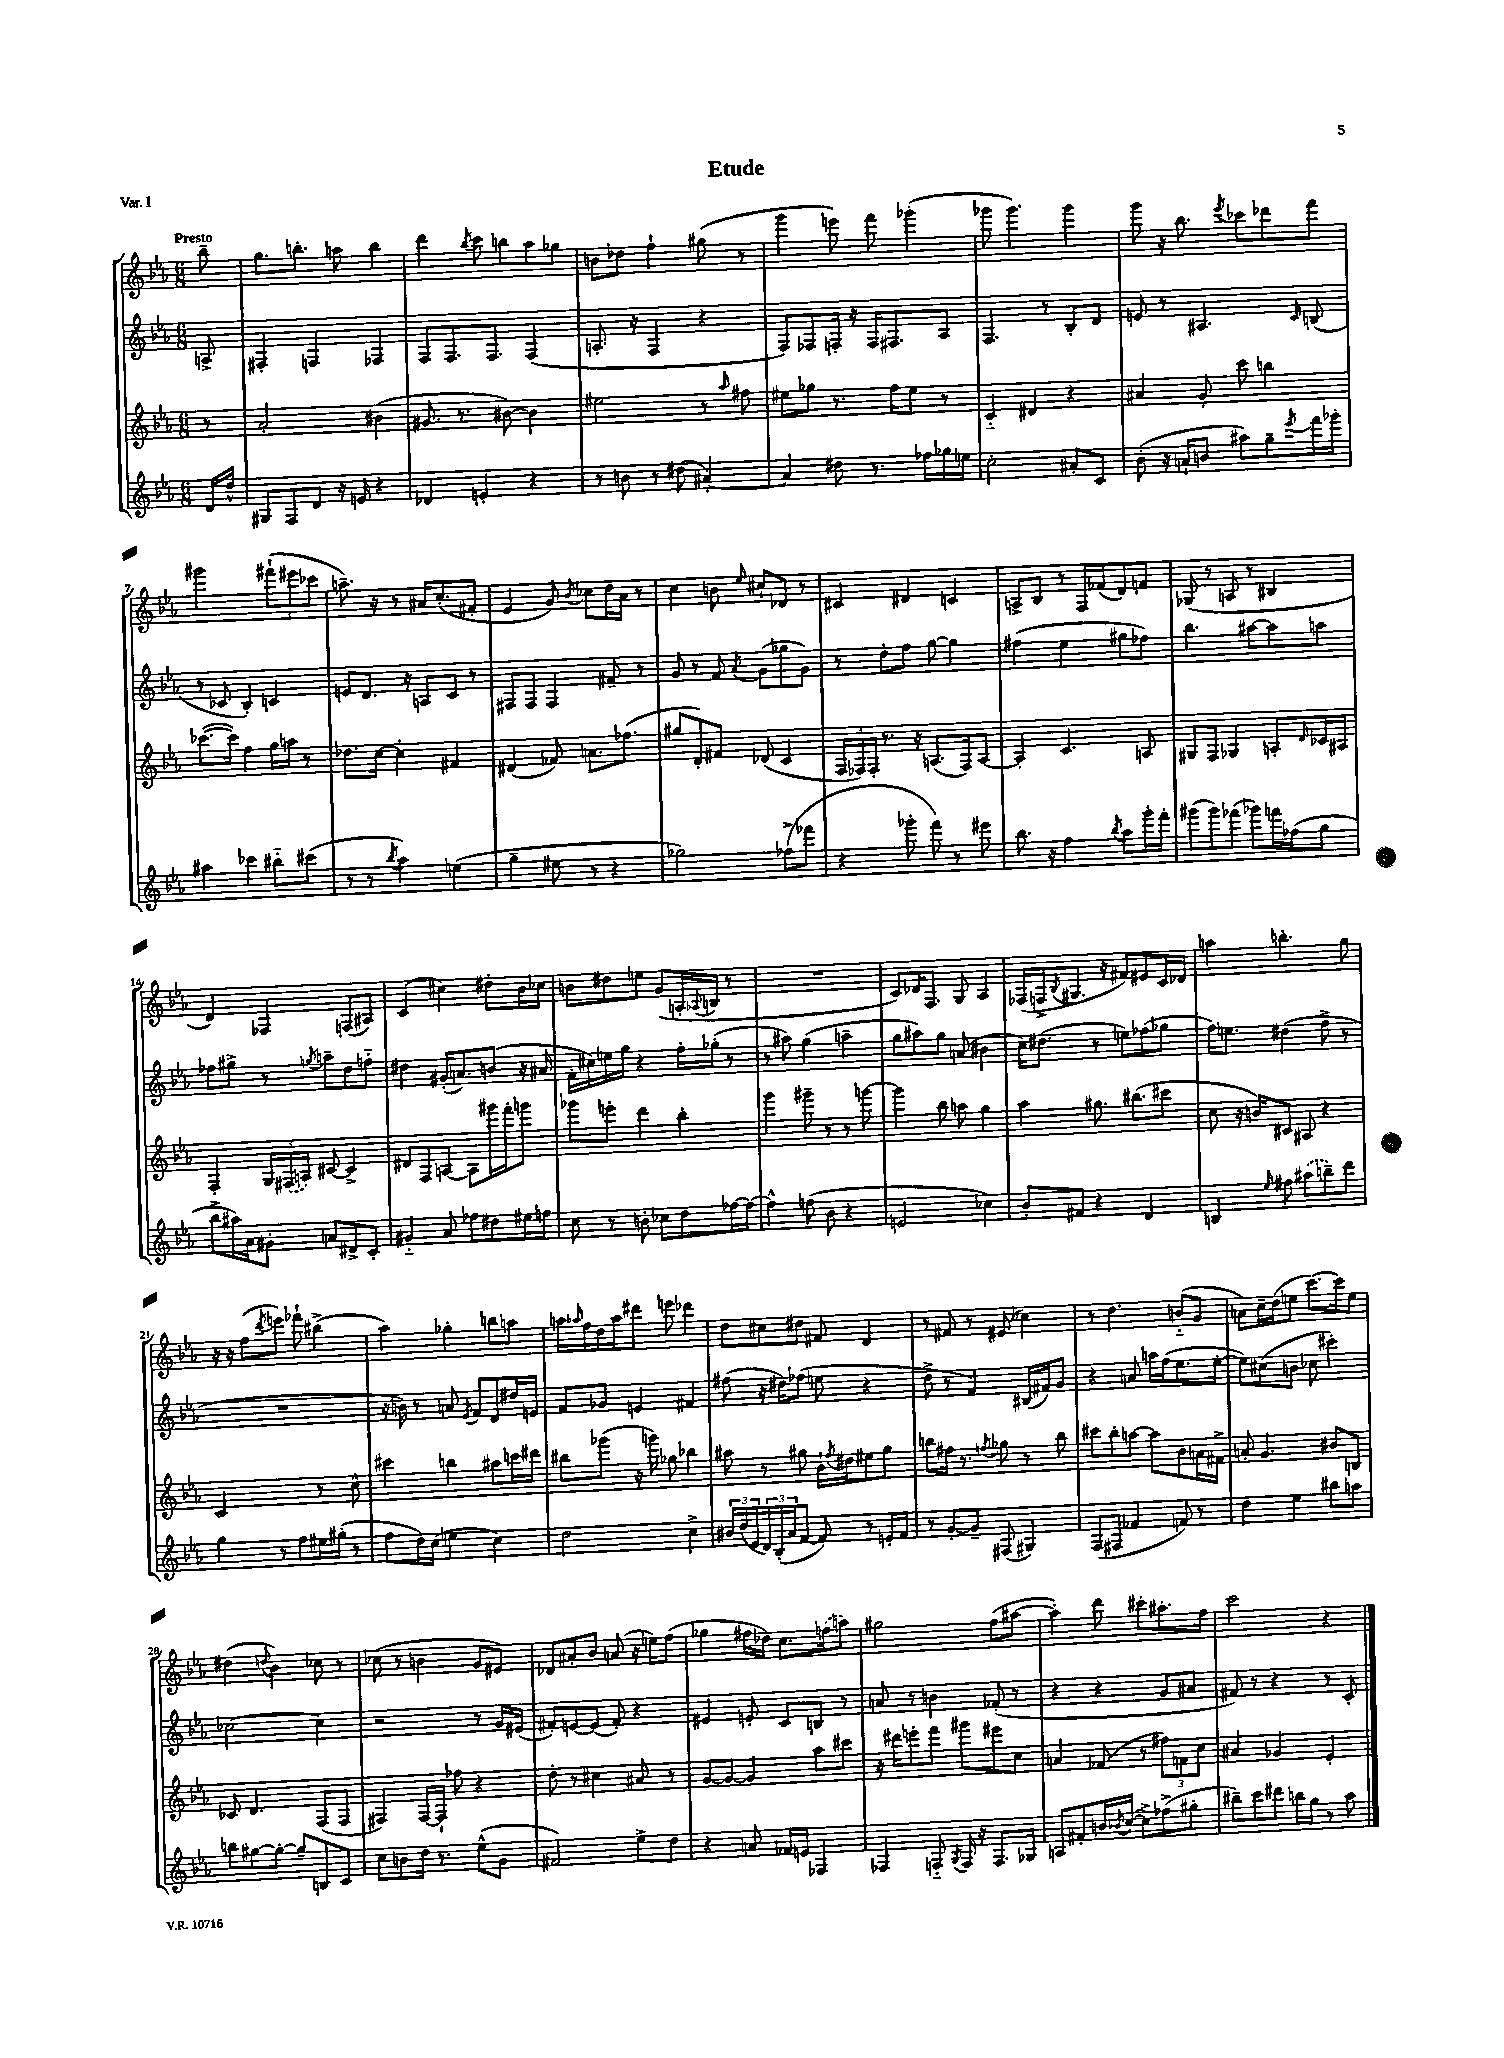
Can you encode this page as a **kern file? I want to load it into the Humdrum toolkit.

**kern	**kern	**kern	**kern
*part4	*part3	*part2	*part1
*staff4	*staff3	*staff2	*staff1
*clefG2	*clefG2	*clefG2	*clefG2
*k[b-e-a-]	*k[b-e-a-]	*k[b-e-a-]	*k[b-e-a-]
*M6/8	*M6/8	*M6/8	*M6/8
=	=	=	=
!	!	!	!LO:TX:a:B:t=Presto
16d/LL	8r	8An^/	8bb-~\
16dd^^/JJ	.	.	.
=1	=1	=1	=1
8G#X/L	2a-'/	4F#X'/	8.gg\L
8F/	.	.	.
.	.	.	8.bbn'\J
8d/J	.	4Fn/	.
16r	.	.	8aan\
16en/	.	.	.
4r	(4b#X\	4F-X/	4bb\
=2	=2	=2	=2
4d-X/	8.g#X/	8F/L	4ddd\
.	.	8.F/	.
.	8.r	.	.
.	.	.	8qbb-/
4en'/	.	.	8ccc\
.	.	8.F/J	.
.	[8b#X\)	.	8bbn\L
4r	4b#\]	(4F/	8aa-\
.	.	.	8gg-X\J
=3	=3	=3	=3
8r	2ee#X\	8.An'/	8bn\L
8bn\	.	.	8dd-X\J
.	.	16r	.
8r	.	4F/	4ff`\
(8dd#X\	.	.	.
[4a#X'/)	8r	4r	(8gg#X\
.	16qqaa-/	.	.
.	8ff#X\	.	8r
=4	=4	=4	=4
4a#/]	8ee#X\L	8F/L)	4ggg\
.	8gg-X\J	8F-X/	.
8dd#X\	8.r	16Fn'/Jk	8eeen\)
.	.	16r	.
8.r	.	16F/KL	8fff\
.	16ff\KL	8.F#X/	.
.	8ee#\J	.	(4ggg-X'\
16ff-X\LL	.	.	.
16gg-X\	8r	8A-/J	.
16een\JJ	.	.	.
=5	=5	=5	=5
2cc'\	4c/	4.F/	8ggg-X\
.	.	.	4.ggg-\)
.	4d#X/	.	.
.	.	8r	.
8a#X'/L	4r	8B-'/L	4ggg-\
8c/J	.	8d/J	.
=6	=6	=6	=6
(8b-'\	4a#X/	8en/	8ggg\
16r	.	8r	16r
16an`/KL	.	.	8.bb-\
8bn/J	8g'/	4.A#X/	.
.	.	.	8qeee-/
8aa#X\L)	8ccc\	.	8ccc-X\L
8gg~\	4bbn\	.	8ddd-X\
8qeee-/	.	16qqc/	.
16fff\L	.	(8Bn/	8fff\J
16ggg-X'\JJ	.	.	.
!!LO:LB:g=z
=7	=7	=7	=7
4aa#X\	([8.ccc-X\L	8r	2ggg#X\
.	.	8c-X/	.
.	16ccc-\Jk])	.	.
4ccc-X\	4ff\	4B-'/)	.
8bb#X\L	16gg\LL	4cn/	(12fff#X`\L
.	16aan\JJ	.	.
.	.	.	12eee#X\
(8ccc#X\J	8r	.	.
.	.	.	12ccc-X\J
=8	=8	=8	=8
8r	8.dd-X\L	8en/L	8.aan~\)
8r	.	8.d/J	.
.	[16cc\Jk	.	16r
8qbb-/	.	.	.
4aa-\)	4cc'\]	.	8r
.	.	16r	.
.	.	8An/L	16a#X/KL
.	.	.	(8.cc'/
(4een\	4f#X/	8c/J	.
.	.	8r	8f#X'/J
=9	=9	=9	=9
4gg~\	(4d#X/	8F#X/L	4e-/
.	.	8F#/J	.
8ee#X\	8f-X/)	4F#/	8g/)
.	.	.	8qb-/
8r	8.an\L	.	8cc-X\L
4r	.	8f#X~/	16dd\L
.	(8.ff-X\J	.	16a-\JJ
.	.	8r	8r
=10	=10	=10	=10
2gg-X\)	8gg#X/L	8g/	4cc\
.	8d'/)	8r	.
.	8f#X/J	8f/	8bn\
.	.	8qa-/	16qqee-/
.	(8d-X/	(8g\L	8cc#X`/L
(8ff-X^\L	4c/	8gg-X\	8d-X/J
8fff-X\J	.	8g\J)	8r
=11	=11	=11	=11
4r	24F/LL	8r	4c#X/
.	24F-X/)	.	.
.	24F-'/JJ	.	.
.	8.r	8dd'\L	.
8ggg-X'\	.	8ff\J	4d#X/
.	16r	.	.
8fff\)	(8.An/L	[8gg\	.
8r	.	4gg\]	4cn/
.	16F-/k)	.	.
8eee#X\	[8A/J	.	.
=12	=12	=12	=12
8.bb-\	4A'/]	(4ff#X\	8An^/L
.	.	.	8B-/J
16r	.	.	.
4ff\	4.c/	4ee-\	8r
.	.	.	16F/LL
.	.	.	(16f-X/J
8qbb-/	.	.	.
8aa-\L	.	8gg#X\L	8d/)
16ggg'\L	8An/	8ff-X\J)	8fn/J
16fff'\JJ	.	.	.
=13	=13	=13	=13
(8ggg#X\L	8G#X/L	4.bb-\	(8G-X/
8ggg#\)	8F/J	.	8r
(8fff-X\J	4G-X/	.	8An/
8ggg-X\L)	.	[8aa#X\L	8r
16fffn\L	8An'/L	8aa#\]	4B#X/
(16ff-X\J	.	.	.
.	16qqd/	.	.
8gg\J	16c-X/L	8aan\J	.
.	16A#X/JJ	.	.
!!LO:LB:g=z
=14	=14	=14	=14
8bb-^\L	4F'/	8ff-X\L	4d/)
16aa#X\L)	.	8gg#X^\J	.
16a-\J	.	.	.
8g#X'\J	24G/LL	8r	4F-X/
.	(24F#X/	.	.
.	24An/JJ)	.	.
.	.	8qggn/	.
8an/L	[8c#X/	8aan~\L	.
8d#X^/	4c#^/]	8dd\	(8Fn/L
8c'/J	.	8ffn\J	8A#X/J)
=15	=15	=15	=15
4g#X/	8d#X/L	4dd#X\	(4c/
.	8F/	.	.
8a-/	[8An/J	(16g#X'/KL	4cc#X\)
.	.	8.an/)	.
8ff-X\L	8A\L]	.	.
8dd#X\	16ggg#X\L	(8bn/J	8dd#X'\L
.	16fff'\J	.	.
16ee#X\L	8gggn\J	16r	16b-\L
16ffn\JJ	.	16a#X/	16cc-X\JJ
=16	=16	=16	=16
8cc\	8ggg-X\L	16f'\LL	8bn\L
.	.	16cc#X\)	.
8r	8eeen'\J	16een\	8dd#X\
.	.	16gg\JJ	.
8bn'\	4ddd\	4r	8een\J
8cc-X\L	.	.	(8g/L
8dd\	4bb-'\	16ff'\LL	16An'/L
.	.	.	8qqA-X/
.	.	(16gg-X'\JJ	16Bn/JJ
[16ff-X\L	.	8r	8r
16ff-\JJ_	.	.	.
=17	=17	=17	=17
4ff-^^\]	4ggg\	8r	2.r
.	.	8aa#X\)	.
(8ffn\	8ggg#X~\	(4gg\	.
8b-\	8r	.	.
4r	8r	4aan~\	.
.	[8gggn\	.	.
=18	=18	=18	=18
2en/	4ggg\]	8gg\L	8c/L)
.	.	8aa#X\)	16d-X/K
.	.	.	8.F/J
.	8bb-\	8gg\J	.
.	8aan\	(8an/	8G/
4cc-X\)	4gg\	4b#X\	4A-/
=19	=19	=19	=19
8b-'/L	4aa-\	16cc\KL)	(16F-X/LL
.	.	(8.dd#X\J	16Fn^/J
.	.	.	8qB-/
8f#X/J	.	.	8.G#X/J
4r	8.gg#X\	8r	.
.	.	.	16r
.	.	8een\L)	8f#X/L)
.	(8.bb#X\L	.	.
4d/	.	(8ff-X\	8e#X/
.	8ccc#X\J	8gg-X\J	16c/L
.	.	.	16d-X/JJ
=20	=20	=20	=20
4Bn/	8cc\	16ff\KL)	4aan\
.	.	8.een\J	.
.	16r	.	.
.	16bn/KL)	.	.
16qqee-/	.	.	.
8ff#X\	8c#X/J	(4dd#X\	4.bbn'\
(8aa#X\L	8A#X/	.	.
8bbn~\)	4r	8ff^\	.
8ddd\J	.	8r	8gg\
!!LO:LB:g=z
=21	=21	=21	=21
4gg\	2c/	2.r	16r
.	.	.	16r
.	.	.	(8ff\L
.	.	.	8qddd/
8r	.	.	8eeen\J)
8ff\L	.	.	8fff-X`\
16ee#X\L	8r	.	(4bb#X^\
(16gg#X'\JJ	.	.	.
8r	8cc^^\	.	.
=22	=22	=22	=22
8ff\L	4ccc#X\	16r	4aa-\)
.	.	16bn\)	.
16dd\L)	.	8r	.
(16cc\JJ	.	.	.
4een\	4bbn\	8an/	4gg-X'\
.	.	8qe-/	.
.	.	8f/L	.
4cc\)	8aa#X\L	8d/	8bbn\L
.	16cccn\L	16dd#X/L	8aan\J
.	16ddd#X\JJ	16en/JJ	.
=23	=23	=23	=23
2dd\	8bb#X\L	8f/L	16aan\LL
.	.	.	16qqaa-X/
.	.	.	16ff\
.	(8ggg-X\J	8g-X/J	16dd\
.	.	.	16aa-\J
.	16r	4en/	8ddd#X\J
.	16gggn\)	.	.
.	8gg-X\	.	8eeen\
4cc^\	4bb-X\	4f#X/	4ddd-X\
=24	=24	=24	=24
24b#X/LL	8aa#X\	(8ff#X\	8dd\L
(24dd/	.	.	.
24e-/	.	.	.
24d/)	8r	16r	8cc#X\
(24B-'/	.	.	.
.	.	16dd#X\KL)	.
24a-/J	.	.	.
[8f/J	8gg#X\	(8ff-X\J	8dd#X\J
8f/])	16b-`\LL	8een\	8f#X/
.	8qff/	.	.
.	16dd#X\J	.	.
8r	8ee#X\	4r	4d/
16en'/LL	8gg#\J	.	.
16f/JJ	.	.	.
=25	=25	=25	=25
8r	8bbn\L	8dd^\	8r
[8g'/L	16ff#X\Jk	8r	8f#X/
.	8.r	.	.
8g~/J]	.	4f/)	8r
.	8qffn/	.	.
(8F#X/	8gg-X\	.	(8e#X/
4G#X/)	8r	(16B#X/LL	4cc-X\)
.	.	16f#X/J)	.
.	8bb\	8g/J	.
=26	=26	=26	=26
(8F/L	8ccc#X\L	4r	8r
8F#X/J	8bb-'\	.	4.dd\
4f-X/	[8aan\J	8an/	.
.	8aa\L]	16aan\LL	.
.	.	(16ff\J	.
8fn/)	8b-\	8.ee-\	(8bn/L
8r	16an\L	.	8g/J
.	16f#X^\JJ	[16ee-'\Jk	.
=27	=27	=27	=27
4dd\	8an'/	8ee-\L])	8an\L)
.	4.g/	(8cc#X\	16cc~\L
.	.	.	(16dd\J
4ee-\	.	8bn\J	8een\J
.	.	8cc-X\	[8.ccc\L)
8bb#X\L	8b#X/L	4ccc#X'\)	.
.	.	.	16ccc\k]
8aan\J	8Bn/J	.	8ee\J
!!LO:LB:g=z
=28	=28	=28	=28
8bbn\L	8c-X/	[2cc-X\	(4dd#X\
[8gg#X\	4.d/	.	.
.	.	.	8qqddn/
8gg#'\J_	.	.	4b-\)
8gg#~/L]	.	.	.
8Bn/	(8F/L	4cc-\]	8cc-X\
8c/J	8F/J	.	8r
=29	=29	=29	=29
8cc\L	4F#X/)	2r	(8cc-X\
8bn\	.	.	8r
16dd\Jk	[16F#/LL	.	4bn\
8.r	16F#`/JJ]	.	.
.	8ff-X\	.	.
(8ee-^^\L	4r	8r	8g/L
8g\J	.	16g/LL	8e#X/J)
.	.	(16e#X/JJ	.
=30	=30	=30	=30
2f#X/)	8dd'\	8f#X'/L)	8d-X/L
.	8r	[8en/	8a#X'/
.	4cc#X\	(8e/J]	8b-/J
.	.	8f#'/)	(8an/
8ee-^\L	8a#X/	4r	16r
.	.	.	16een\KL)
8dd\J	8r	.	(8ff\J
=31	=31	=31	=31
4r	[8g/L	4e#X/	4gg-X\
.	8g/J_	.	.
8an/	4g/]	8en'/	16ff#X\LL
.	.	.	16dd-X\JJ)
16f-X/LL	.	8c/L	8.cc\L
16en/JJ	.	.	.
4F-X/	8aa-\L	8Bn/J	.
.	.	.	(16ffn\k
.	8ccc#X\J	8r	8aan\J)
=32	=32	=32	=32
4F-X/	16r	8an/	2gg#X\
.	16ddd#X\KL	.	.
.	8eeen'\	8r	.
8Fn/	8fff\J	4bn\	.
8qG/	.	.	.
16F/	8ggg#X\L	.	.
16r	.	.	.
8.F/L	8eee#X\	(8f-X'/	(8ff\L
.	8cc\J	8r	[8aa#X\J
16G-X/Jk	.	.	.
=33	=33	=33	=33
8An/L	4an/	4r	4aa#'\])
8f#X'/	.	.	.
16bn/L	(8f-X/	4r	8ddd\
8qb-X/	.	.	.
([16cc/JJ	.	.	.
8cc^\L])	8r	.	8ccc#X'\L
(8ff-X^\	12ff#X\L)	8g/L	8.aa#X'\
.	12fn\	.	.
8gg#X'\J	.	8a#X/J	.
.	12cc\J	.	.
.	.	.	16ff\Jk
=34	=34	=34	=34
8bb#X~\L)	4a#X/	8f#X/)	2ccc\
8ccc\	.	8r	.
8ddd#X\J	4g-X/	4r	.
16bbn\LL	.	.	.
16gg\JJ	.	.	.
8r	4e-'/	8r	4r
8aa-\	.	8c'/	.
==	==	==	==
*-	*-	*-	*-
